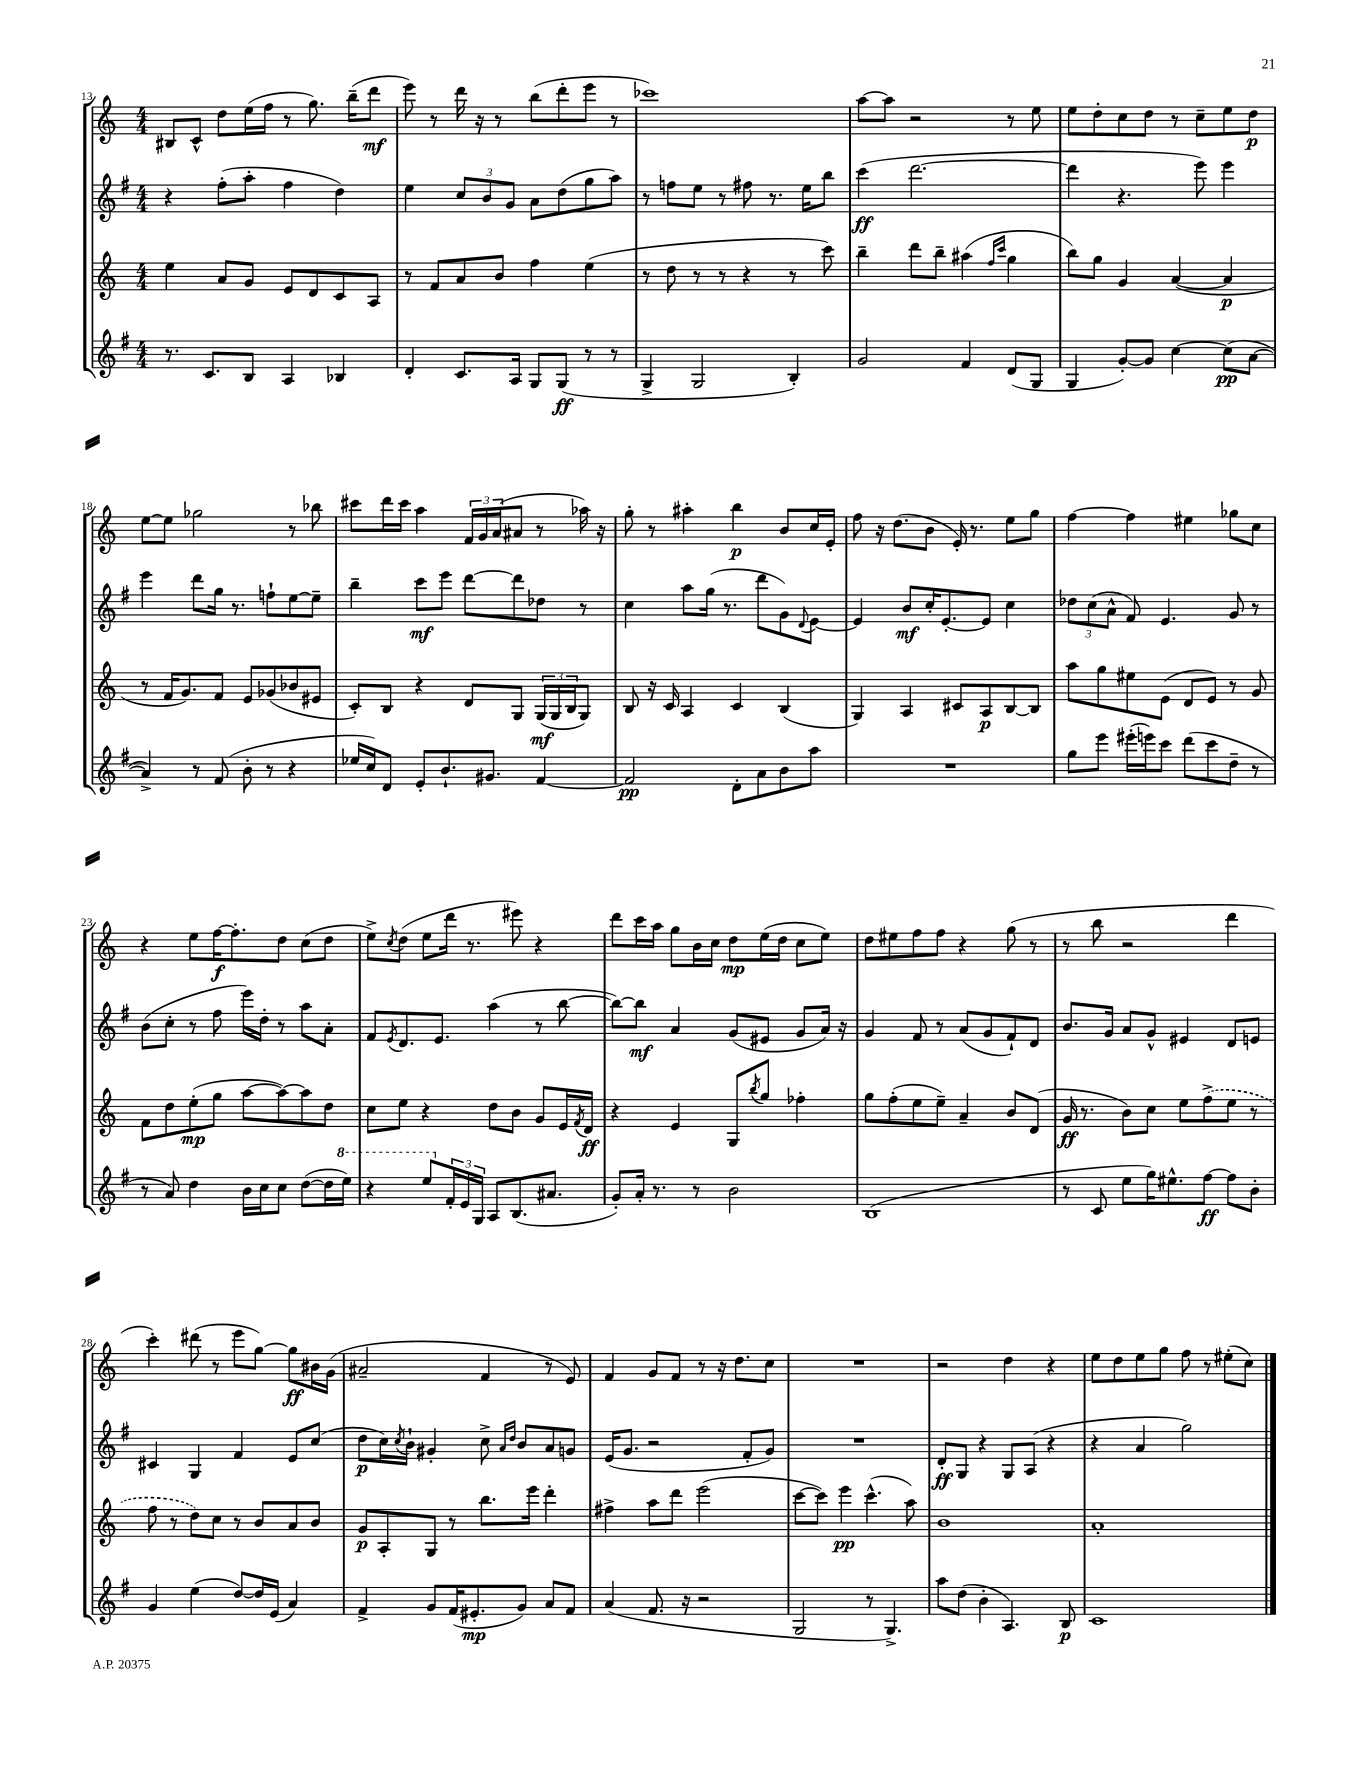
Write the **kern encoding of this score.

**kern	**kern	**kern	**kern
*staff4	*staff3	*staff2	*staff1
*clefG2	*clefG2	*clefG2	*clefG2
*k[f#]	*k[]	*k[f#]	*k[]
*M4/4	*M4/4	*M4/4	*M4/4
8.r	4ee	4r	8B#
.	.	.	8c^^
8.c	.	.	.
.	8a	(8ff#'	8dd
8B	8g	8aa'	(16ee
.	.	.	16ff
4A	8e	4ff#	8r
.	8d	.	8.gg)
4B-	8c	4dd)	.
.	.	.	(16bb~
.	8A	.	8ddd
=	=	=	=
4d'	8r	4ee	8eee)
.	8f	.	8r
8.c	8a	12cc	16ddd
.	.	.	16r
.	.	12b	.
.	8b	.	8r
.	.	12g	.
16A	.	.	.
8G	4ff	8a	(8bb
(8G	.	(8dd	8ddd'
8r	(4ee	8gg	8eee
8r	.	8aa)	8r
=	=	=	=
4G^	8r	8r	1ccc-)
.	8dd	8ff	.
2G	8r	8ee	.
.	8r	8r	.
.	4r	8ff#	.
.	.	8.r	.
4B')	8r	.	.
.	.	16ee	.
.	8ccc)	8bb	.
=	=	=	=
2g	4bb~	(4ccc	[8aa
.	.	.	8aa]
.	8ddd	[2.ddd	2r
.	8bb~	.	.
4f#	(4aa#	.	.
.	16qqff	.	.
.	16qqccc	.	.
(8d	4gg	.	8r
8G	.	.	8ee
=	=	=	=
4G	8bb)	4ddd]	8ee
.	8gg	.	8dd'
[8g')	4g	4.r	8cc
8g]	.	.	8dd
[4cc	([4a	.	8r
.	.	8eee)	8cc~
(8cc]	4a]	4eee	8ee
[8a	.	.	8dd
=	=	=	=
4a^])	8r	4eee	[8ee
.	16f	.	8ee]
.	8.g)	.	.
8r	.	8ddd	2gg-
(8f#	8f	16gg	.
.	.	8.r	.
8b'	8e	.	.
8r	(8g-	8ff`	.
4r	8b-	[8ee	8r
.	8e#	8ee~]	8bb-
=	=	=	=
16ee-	8c')	4bb~	8ccc#
16cc)	.	.	.
8d	8B	.	16ddd
.	.	.	16ccc#
8e'	4r	8ccc	4aa
8.b`	.	8eee	.
.	8d	[8ddd	24f
.	.	.	24g
8.g#	.	.	.
.	.	.	(24a
.	8G	8ddd]	8a#
[4f#	(24G	8dd-	8r
.	24G	.	.
.	24B	.	.
.	8G)	8r	16aa-)
.	.	.	16r
=	=	=	=
2f#]	8B	4cc	8gg'
.	16r	.	8r
.	16c	.	.
.	4A	8aa	4aa#'
.	.	(16gg	.
.	.	8.r	.
8d'	4c	.	4bb
8a	.	8ddd	.
8b	(4B	8g)	8b
.	.	8qqd	.
8aa	.	[8e	16cc
.	.	.	16e'
=	=	=	=
1r	4G)	4e]	8ff
.	.	.	16r
.	.	.	(8.dd
.	4A	8b	.
.	.	16cc'	8b
.	.	[8.e'	.
.	8c#	.	16e')
.	.	.	8.r
.	8A	8e]	.
.	[8B	4cc	8ee
.	8B]	.	8gg
=	=	=	=
8gg	8aa	12dd-	[4ff
.	.	(12cc	.
8eee	8gg	.	.
.	.	12a^^	.
(16eee#'	8ee#	8f#)	4ff]
16eee)	.	.	.
8ccc	(8e	4.e	.
(8ddd	8d	.	4ee#
8ccc	8e)	.	.
8dd~	8r	8g	8gg-
8r	8g	8r	8cc
=	=	=	=
8r	8f	(8b	4r
8a)	8dd	8cc'	.
4dd	(8ee'	8r	8ee
.	8gg	8ff#	[16ff
.	.	.	8.ff']
16b	[8aa	16eee)	.
16cc	.	16dd'	.
8cc	8aa_)	8r	8dd
([8dd	8aa]	8aa	(8cc
16dd]	8dd	8a'	8dd
16eee)	.	.	.
=	=	=	=
4r	8cc	8f#	8ee^)
.	.	8qe	8qcc
.	8ee	8.d	(8dd
8eee	4r	.	8ee
.	.	8.e	.
24f#'	.	.	16ddd
24e	.	.	.
.	.	.	8.r
24G	.	.	.
8A	8dd	(4aa	.
(8.B	8b	.	8eee#)
.	8g	8r	4r
8.a#	.	.	.
.	16e	[8bb	.
.	8qf	.	.
.	16d	.	.
=	=	=	=
8g')	4r	8bb_)	8ddd
16a'	.	8bb]	16ccc
8.r	.	.	16aa
.	4e	4a	8gg
8r	.	.	16b
.	.	.	16cc
2b	8G	(8g	8dd
.	8qbb	.	.
.	8gg	8e#	(16ee
.	.	.	16dd
.	4ff-'	8g	8cc
.	.	16a)	8ee)
.	.	16r	.
=	=	=	=
(1B	8gg	4g	8dd
.	(8ff'	.	8ee#
.	8ee	8f#	8ff
.	8ee~)	8r	8ff
.	4a~	(8a	4r
.	.	8g	.
.	8b	8f#`)	(8gg
.	(8d	8d	8r
=	=	=	=
8r	16g	8.b	8r
.	8.r	.	.
8c	.	.	8bb
.	.	16g	.
8ee	8b)	8a	2r
16gg)	8cc	8g^^	.
8.ee#^^	.	.	.
.	8ee	4e#	.
[8ff#	(8ff^	.	.
8ff#]	8ee	8d	4ddd
8b'	8r	8e	.
=	=	=	=
4g	8ff	4c#	4ccc')
.	8r	.	.
(4ee	8dd)	4G	(8ddd#
.	8cc	.	8r
[8dd)	8r	4f#	8eee
16dd]	8b	.	[8gg)
(16e	.	.	.
4a)	8a	8e	8gg]
.	8b	(8cc	16b#
.	.	.	(16g
=	=	=	=
4f#^	8g	8dd	2a#~
.	8A'	16cc)	.
.	.	8qcc	.
.	.	16b`	.
8g	8G	4g#'	.
(16f#	8r	.	.
8.e#'	.	.	.
.	8.bb	8cc^	4f
.	.	16qqa	.
.	.	16qqdd	.
8g)	.	8b	.
.	16eee	.	.
8a	4ddd'	8a	8r
8f#	.	8g	8e)
=	=	=	=
(4a	4ff#^	(16e	4f
.	.	8.g	.
8.f#	8aa	2r	8g
.	8ddd	.	8f
16r	.	.	.
2r	(2eee	.	8r
.	.	.	16r
.	.	.	8.dd
.	.	8f#'	.
.	.	8g)	8cc
=	=	=	=
2G	[8ccc	1r	1r
.	8ccc])	.	.
.	4eee	.	.
8r	(4.ccc^^	.	.
4.G^)	.	.	.
.	8aa)	.	.
=	=	=	=
8aa	1b	8d'	2r
(8dd	.	8G	.
4b'	.	4r	.
4.A)	.	8G	4dd
.	.	(8A	.
.	.	4r	4r
8B	.	.	.
=	=	=	=
1c	1a'	4r	8ee
.	.	.	8dd
.	.	4a	8ee
.	.	.	8gg
.	.	2gg)	8ff
.	.	.	8r
.	.	.	(8ee#'
.	.	.	8cc)
==	==	==	==
*-	*-	*-	*-
